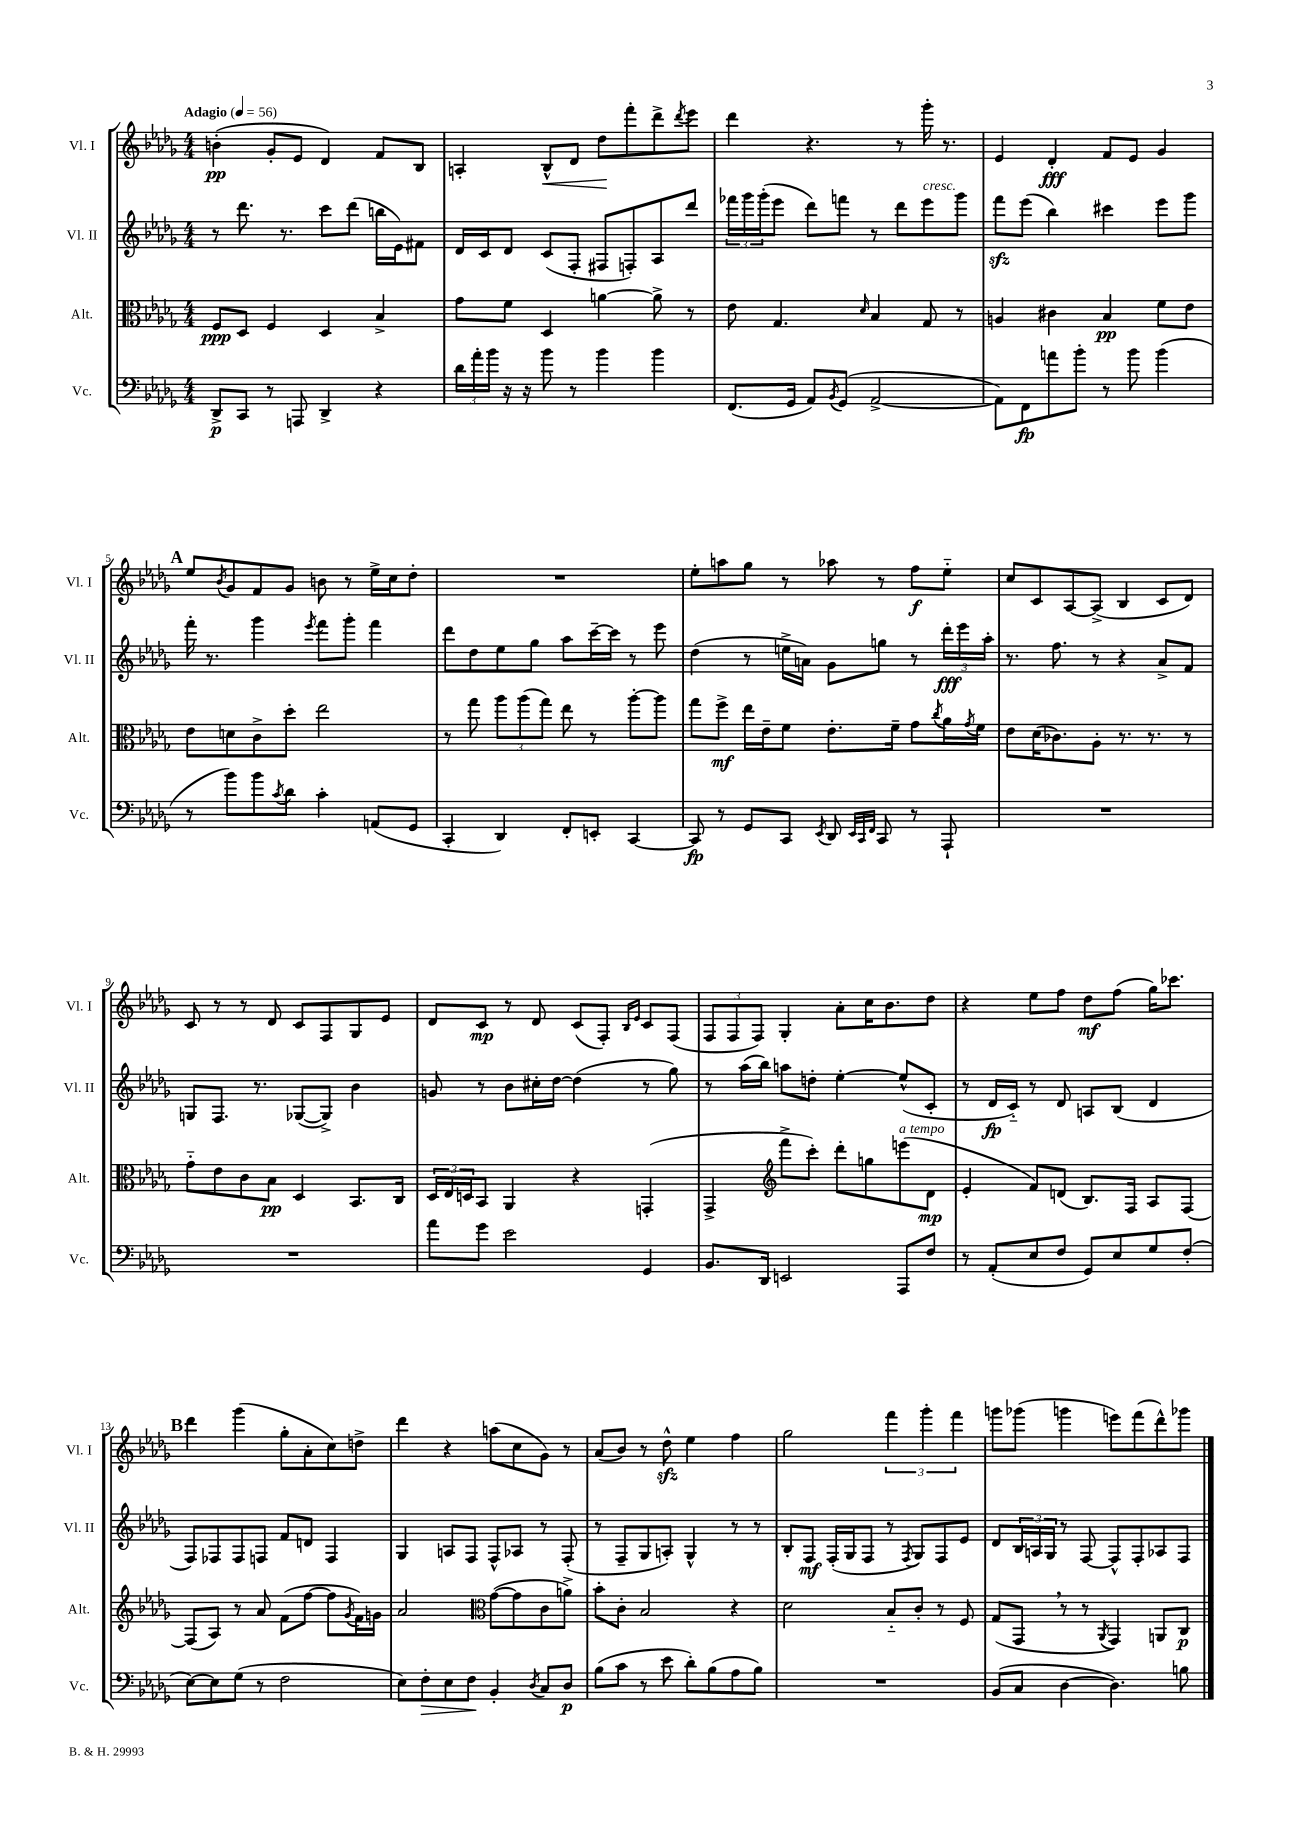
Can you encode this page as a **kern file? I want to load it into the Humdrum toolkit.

**kern	**dynam	**kern	**dynam	**kern	**dynam	**kern	**dynam
*part4	*part4	*part3	*part3	*part2	*part2	*part1	*part1
*staff4	*staff4	*staff3	*staff3	*staff2	*staff2	*staff1	*staff1
*I"Vc.	*	*I"Alt.	*	*I"Vl. II	*	*I"Vl. I	*
*I'Vc.	*	*I'Alt.	*	*I'Vl. II	*	*I'Vl. I	*
*clefF4	*	*clefC3	*	*clefG2	*	*clefG2	*
*k[b-e-a-d-g-]	*	*k[b-e-a-d-g-]	*	*k[b-e-a-d-g-]	*	*k[b-e-a-d-g-]	*
*M4/4	*	*M4/4	*	*M4/4	*	*M4/4	*
*MM56	*	*MM56	*	*MM56	*	*MM56	*
=1	=1	=1	=1	=1	=1	=1	=1
!	!	!	!	!	!	!LO:TX:a:B:t=Adagio	!
8DD-^/L	p	8F/L	ppp	8r	.	(4bn'\	pp
8CC/J	.	8D-/J	.	8.ddd-\	.	.	.
8r	.	4F/	.	.	.	8g-'/L	.
.	.	.	.	8.r	.	.	.
8AAAn/	.	.	.	.	.	8e-/J	.
4DD-^/	.	4D-/	.	8ccc\L	.	4d-/)	.
.	.	.	.	(8ddd-\J	.	.	.
4r	.	4B-^/	.	16bbn\LL	.	8f/L	.
.	.	.	.	16e-\J)	.	.	.
.	.	.	.	8f#X\J	.	8B-/J	.
=2	=2	=2	=2	=2	=2	=2	=2
24d-\LL	.	8g-\L	.	16d-/LL	.	4An'/	.
24a-'\	.	.	.	.	.	.	.
.	.	.	.	16c/J	.	.	.
24b-\JJ	.	.	.	.	.	.	.
16r	.	8f\J	.	8d-/J	.	.	.
16r	.	.	.	.	.	.	.
!	!	!	!	!	!	!	!LO:HP:b
8b-\	.	4D-/	.	(8c/L	.	8B-^^/L	<
8r	.	.	.	8F'/J	.	8d-/J	.
4b-\	.	[4an\	.	8F#X/L	.	8dd-\L	.
.	.	.	.	8Fn'/)	.	8fff'\	[
4b-\	.	8a^\]	.	8A-/	.	8ddd-^\	.
.	.	.	.	.	.	8qddd-/	.
.	.	8r	.	8ddd-/J	.	8eee-\J	.
=3	=3	=3	=3	=3	=3	=3	=3
(8.FF/L	.	8e-\	.	24fff-X\LL	.	4ddd-\	.
.	.	.	.	24ggg-\	.	.	.
.	.	.	.	(24ggg-'\J	.	.	.
.	.	4.G-/	.	8eee-\J	.	.	.
16GG-/Jk	.	.	.	.	.	.	.
8AA-/L)	.	.	.	8ddd-\L)	.	4.r	.
8qBB-/	.	.	.	.	.	.	.
(8GG-/J	.	.	.	8fffn\J	.	.	.
.	.	16qqd-/	.	.	.	.	.
[2AA-^/	.	4B-/	.	8r	.	.	.
.	.	.	.	8ddd-\L	.	8r	.
!	!	!	!	!LO:TX:a:i:t=cresc.	!	!	!
.	.	8G-/	.	8eee-\	.	16ggg-'\	.
.	.	.	.	.	.	8.r	.
.	.	8r	.	8ggg-\J	.	.	.
=4	=4	=4	=4	=4	=4	=4	=4
8AA-\L])	.	4An/	.	8fffzz\L	.	4e-/	.
8FF\	fp	.	.	(8eee-\J	.	.	.
8an\	.	4c#X\	.	4bb-\)	.	4d-'/	fff
8b-'\J	.	.	.	.	.	.	.
8r	.	4B-/	pp	4ccc#X\	.	8f/L	.
8b-\	.	.	.	.	.	8e-/J	.
(4b-\	.	8f\L	.	8eee-\L	.	4g-/	.
.	.	8e-\J	.	8ggg-\J	.	.	.
!!LO:LB:g=z
!!LO:REH:place=s1:t=A
=5	=5	=5	=5	=5	=5	=5	=5
8r	.	8e-\L	.	16fff'\	.	8ee-/L	.
.	.	.	.	8.r	.	.	.
.	.	.	.	.	.	8qb-/	.
8b-\L)	.	8dn\	.	.	.	8g-/	.
8b-\	.	8c^\	.	4ggg-\	.	8f/	.
8qc/	.	.	.	.	.	.	.
8d-\J	.	8dd-'\J	.	.	.	8g-/J	.
.	.	.	.	8qeee-/	.	.	.
4c'\	.	2ee-\	.	8fff\L	.	8bn\	.
.	.	.	.	8ggg-'\J	.	8r	.
(8AAn/L	.	.	.	4fff\	.	16ee-^\LL	.
.	.	.	.	.	.	16cc\J	.
8GG-/J	.	.	.	.	.	8dd-'\J	.
=6	=6	=6	=6	=6	=6	=6	=6
4CC'/	.	8r	.	8ddd-\L	.	1r	.
.	.	8gg-\	.	8dd-\	.	.	.
4DD-/)	.	12aa-\L	.	8ee-\	.	.	.
.	.	(12aa-\	.	.	.	.	.
.	.	.	.	8gg-\J	.	.	.
.	.	12gg-\J)	.	.	.	.	.
8FF'/L	.	8ee-\	.	8aa-\L	.	.	.
8EEn'/J	.	8r	.	[16ccc~\L	.	.	.
.	.	.	.	16ccc\JJ]	.	.	.
[4CC/	.	[8aa-'\L	.	8r	.	.	.
.	.	8aa-\J]	.	8eee-\	.	.	.
=7	=7	=7	=7	=7	=7	=7	=7
8CC/]	fp	8gg-\L	.	(4dd-\	.	8ee-'\L	.
8r	.	8ff^\J	mf	.	.	8aan\	.
8GG-/L	.	16ee-\LL	.	8r	.	8gg-\J	.
.	.	16e-~\J	.	.	.	.	.
8CC/J	.	8f\J	.	16een^\LL	.	8r	.
.	.	.	.	16an\JJ)	.	.	.
8qEE-/	.	.	.	.	.	.	.
8DD-/	.	8.e-'\L	.	8g-\L	.	8aa-X\	.
32qqEE-/LLL	.	.	.	.	.	.	.
32qqCC/	.	.	.	.	.	.	.
32qqFF/JJJ	.	.	.	.	.	.	.
8CC/	.	.	.	8ggn\J	.	8r	.
.	.	16f~\Jk	.	.	.	.	.
8r	.	8g-\L	.	8r	.	8ff\L	f
.	.	8qcc/	.	.	.	.	.
8AAA-`/	.	16a-\L	.	24ddd-'\LL	fff	8ee-\J	.
.	.	.	.	24eee-\	.	.	.
.	.	8qg-/	.	.	.	.	.
.	.	16f\JJ	.	.	.	.	.
.	.	.	.	24aa-'\JJ	.	.	.
=8	=8	=8	=8	=8	=8	=8	=8
1r	.	8e-\L	.	8.r	.	8cc/L	.
.	.	(16d-\K	.	.	.	8c/	.
.	.	8.c-X\)	.	8.ff\	.	.	.
.	.	.	.	.	.	[8A-/	.
.	.	8A-'\J	.	8r	.	(8A-^/J]	.
.	.	8.r	.	4r	.	4B-/	.
.	.	8.r	.	.	.	.	.
.	.	.	.	8a-^/L	.	8c/L	.
.	.	8r	.	8f/J	.	8d-/J)	.
!!LO:LB:g=z
=9	=9	=9	=9	=9	=9	=9	=9
1r	.	8g-\L	.	8Gn/L	.	8c/	.
.	.	8e-\	.	8.F/J	.	8r	.
.	.	8c\	.	.	.	8r	.
.	.	.	.	8.r	.	.	.
.	.	8B-\J	pp	.	.	8d-/	.
.	.	4D-/	.	([8G-X/L	.	8c/L	.
.	.	.	.	8G-^/J])	.	8F/	.
.	.	8.BB-/L	.	4b-\	.	8G-/	.
.	.	.	.	.	.	8e-/J	.
.	.	16C/Jk	.	.	.	.	.
=10	=10	=10	=10	=10	=10	=10	=10
8a-\L	.	24D-/LL	.	8gn/	.	8d-/L	.
.	.	24E-/	.	.	.	.	.
.	.	24Dn/J	.	.	.	.	.
8g-\J	.	8BB-/J	.	8r	.	8c/J	mp
2e-\	.	4AA-/	.	8b-\L	.	8r	.
.	.	.	.	16cc#X'\L	.	8d-/	.
.	.	.	.	[16dd-\JJ	.	.	.
.	.	4r	.	(4dd-\]	.	(8c/L	.
.	.	.	.	.	.	8F'/J)	.
.	.	.	.	.	.	16qqB-/LL	.
.	.	.	.	.	.	16qqe-/JJ	.
4GG-/	.	(4GGn'/	.	8r	.	8c/L	.
.	.	.	.	8gg-\)	.	(8F/J	.
=11	=11	=11	=11	=11	=11	=11	=11
8.BB-/L	.	4GG-^/	.	8r	.	12F/L	.
.	.	.	.	.	.	12F/	.
.	.	.	.	(16aa-\LL	.	.	.
.	.	.	.	.	.	12F/J)	.
16DD-/Jk	.	.	.	16bb-\JJ)	.	.	.
*	*	*clefG2	*	*	*	*	*
2EEn/	.	8fff^\L	.	8aan\L	.	4G-'/	.
.	.	8ccc'\J)	.	8ddn'\J	.	.	.
.	.	8ddd-'\L	.	[4ee-'\	.	8a-'\L	.
.	.	8ggn\	.	.	.	16cc\K	.
.	.	.	.	.	.	8.b-\	.
!	!	!LO:TX:a:i:t=a tempo	!	!	!	!	!
8AAA-/L	.	(8eeen\	.	(8ee-^^/L]	.	.	.
8F/J	.	8d-\J	mp	8c'/J	.	8dd-\J	.
=12	=12	=12	=12	=12	=12	=12	=12
8r	.	4e-'/	.	8r	.	4r	.
(8AA-'/L	.	.	.	16d-/LL	fp	.	.
.	.	.	.	16c/JJ)	.	.	.
8E-/	.	8f/L)	.	8r	.	8ee-\L	.
8F/J	.	(8dn/J	.	8d-/	.	8ff\J	.
8GG-/L)	.	8.B-/L)	.	8An/L	.	8dd-\L	mf
8E-/	.	.	.	(8B-/J	.	(8ff\J	.
.	.	16F/Jk	.	.	.	.	.
8G-/	.	8A-/L	.	4d-/	.	16gg-\KL)	.
.	.	.	.	.	.	8.ccc-X\J	.
(8F'/J	.	[8F/J	.	.	.	.	.
!!LO:LB:g=z
!!LO:REH:place=s1:t=B
=13	=13	=13	=13	=13	=13	=13	=13
[8E-\L)	.	(8F/L]	.	8F/L)	.	4ddd-\	.
8E-\]	.	8A-/J)	.	8F-X/	.	.	.
(8G-\J	.	8r	.	8F-/	.	(4ggg-\	.
8r	.	8a-/	.	8Fn/J	.	.	.
2F\	.	(8f\L	.	8f/L	.	8gg-'\L	.
.	.	[8ff\J	.	8dn/J	.	8a-'\	.
.	.	8ff\L]	.	4F/	.	8cc\)	.
.	.	8qg-/	.	.	.	.	.
.	.	16f\L)	.	.	.	8ddn^\J	.
.	.	16gn\JJ	.	.	.	.	.
=14	=14	=14	=14	=14	=14	=14	=14
8E-\L)	.	2a-/	.	4G-/	.	4ddd-\	.
!	!LO:HP:b	!	!	!	!	!	!
8F'\	>	.	.	.	.	.	.
8E-\	.	.	.	8An/L	.	4r	.
8F\J	.	.	.	8F/J	.	.	.
*	*	*clefC3	*	*	*	*	*
4BB-'/	]	([8g-\L	.	8F^^/L	.	(8aan\L	.
.	.	8g-\]	.	8A-X/J	.	8cc\	.
8qD-/	.	.	.	.	.	.	.
8C/L	.	8c\	.	8r	.	8g-\J)	.
8D-/J	p	8an^\J)	.	(8F'/	.	8r	.
=15	=15	=15	=15	=15	=15	=15	=15
(8B-\L	.	8b-'\L	.	8r	.	(8a-/L	.
8c\J	.	8c'\J	.	8F~/L	.	8b-/J)	.
8r	.	2B-/	.	8G-/	.	8r	.
8e-\	.	.	.	8An'/J)	.	8dd-zz^^\	.
8d-'\L)	.	.	.	4G-^^/	.	4ee-\	.
(8B-\	.	.	.	.	.	.	.
8A-\	.	4r	.	8r	.	4ff\	.
8B-\J)	.	.	.	8r	.	.	.
=16	=16	=16	=16	=16	=16	=16	=16
1r	.	2d-\	.	8B-'/L	.	2gg-\	.
.	.	.	.	8F/J	mf	.	.
.	.	.	.	(16F'/LL	.	.	.
.	.	.	.	16G-/J	.	.	.
.	.	.	.	8F/J	.	.	.
.	.	8B-/L	.	8r	.	6fff\	.
.	.	.	.	8qF/	.	.	.
.	.	8c'/J	.	8G-/L)	.	.	.
.	.	.	.	.	.	6ggg-'\	.
.	.	8r	.	8F/	.	.	.
.	.	.	.	.	.	6fff\	.
.	.	8F/	.	8e-/J	.	.	.
=17	=17	=17	=17	=17	=17	=17	=17
(8BB-/L	.	(8G-/L	.	8d-/L	.	8gggn\L	.
8C/J	.	8GG-,/J	.	24B-/L	.	(8ggg-X\J	.
.	.	.	.	24An/	.	.	.
.	.	.	.	24G-/JJ	.	.	.
[4D-\	.	8r	.	8r	.	4gggn\	.
.	.	8r	.	[8F/	.	.	.
.	.	8qAA-/	.	.	.	.	.
4.D-\])	.	4GG-/)	.	8F^^/L]	.	8eeen\L)	.
.	.	.	.	8F'/	.	(8fff\	.
.	.	8AAn/L	.	8A-X/	.	8ddd-^^\)	.
8Bn\	.	8C/J	p	8F/J	.	8ggg-X\J	.
==	==	==	==	==	==	==	==
*-	*-	*-	*-	*-	*-	*-	*-
